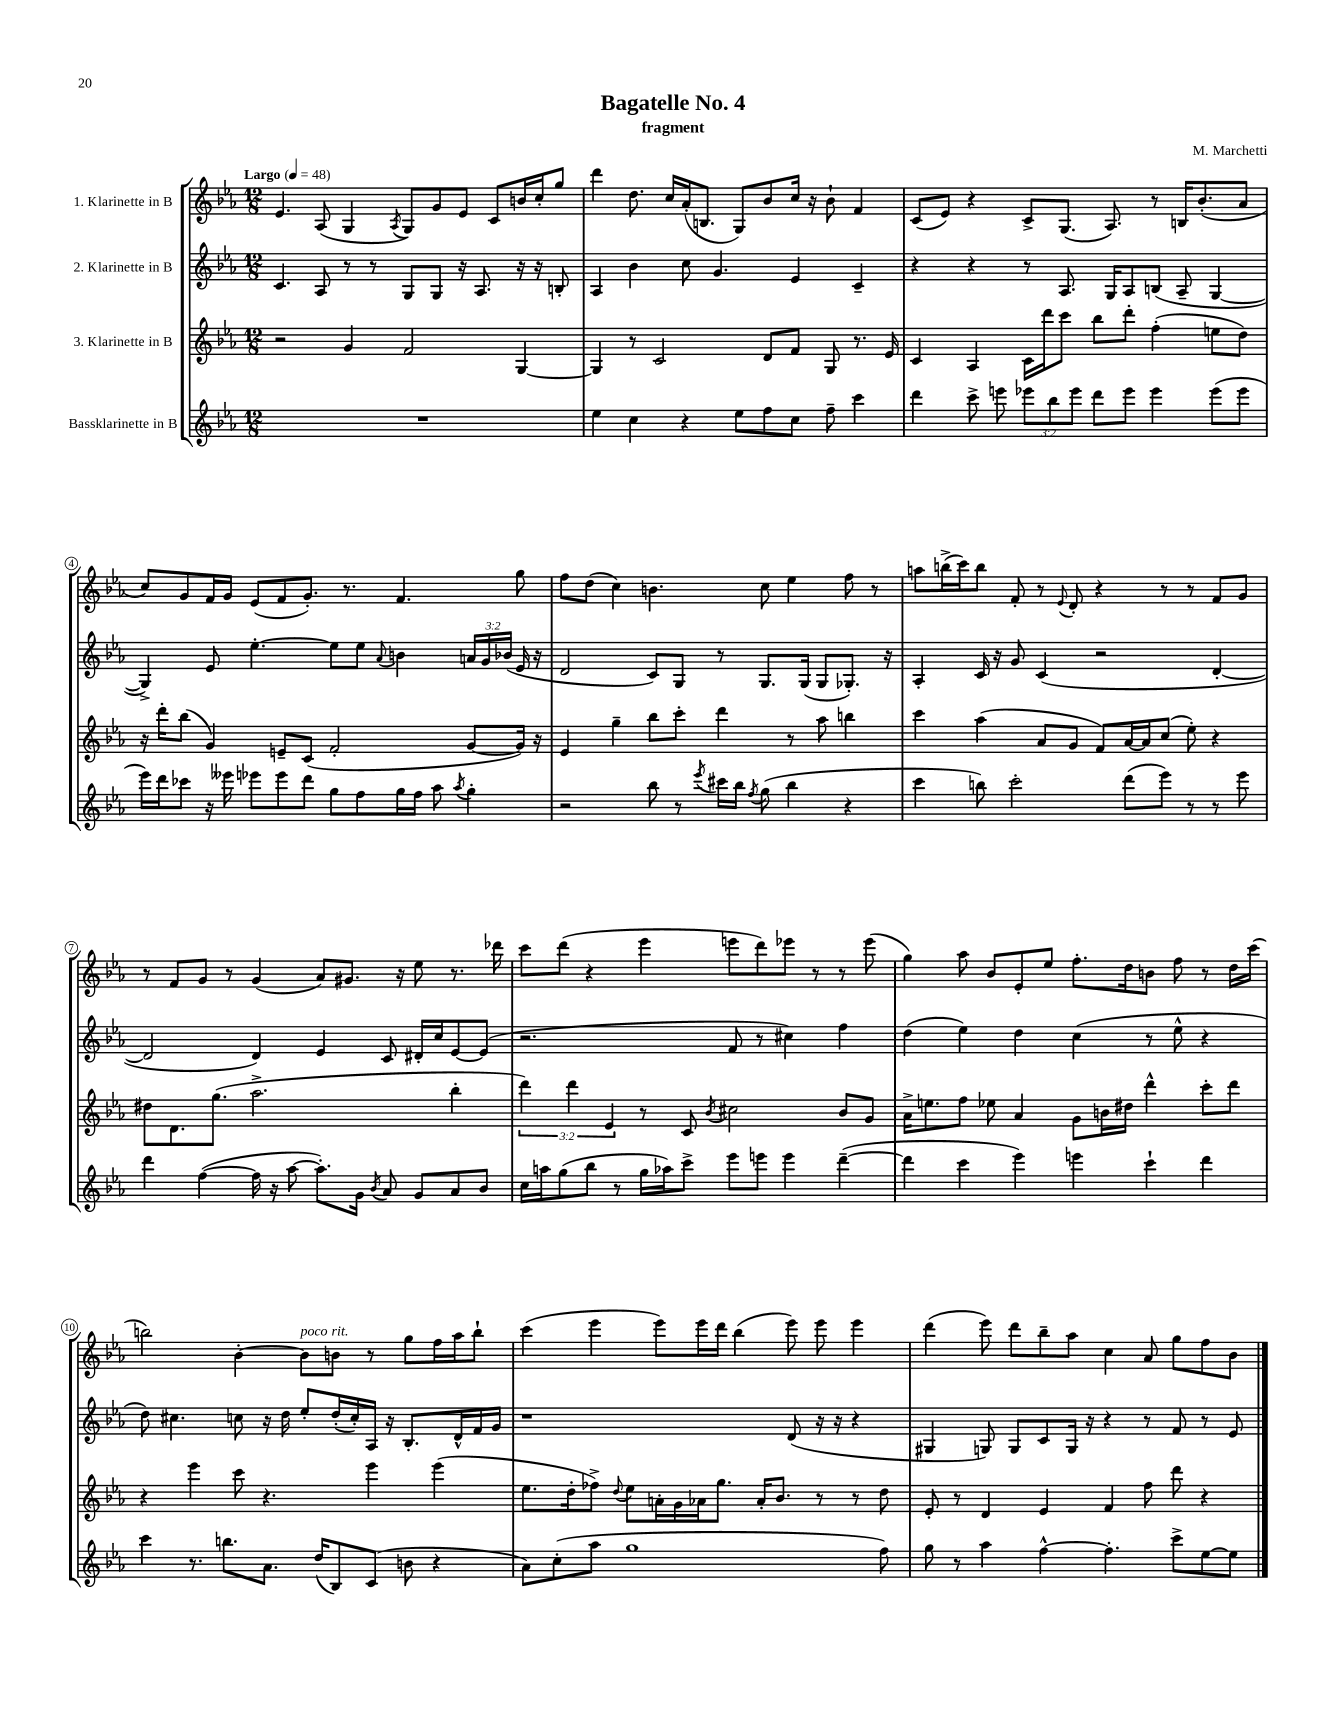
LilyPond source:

\header { title = "Bagatelle No. 4" composer = "M. Marchetti" subtitle = "fragment" }
<<
\new StaffGroup <<
\new Staff = "s0" \with { instrumentName = "1. Klarinette in B" } {
    \clef treble \key ees \major \numericTimeSignature \time 12/8 \tempo "Largo" 4 = 48
    \autoBeamOff ees'4. aes8( g4 \acciaccatura { aes8 } g8[) g'8 ees'8] c'8[ b'16 c''16-. g''8] |
    d'''4 d''8. c''16[ aes'16-.( b8.] g8[) bes'8 c''16] r16 bes'8-! f'4 |
    c'8[( ees'8]) r4 c'8[-> g8.]( aes8.) r8 b16[ bes'8.-.( aes'8] |
    c''8[) g'8 f'16 g'16] ees'8[( f'8 g'8.]-.) r8. f'4. g''8 |
    f''8[ d''8]( c''4) b'4. c''8 ees''4 f''8 r8 |
    a''8[ b''16->( c'''16) b''8] f'8-. r8 \appoggiatura { ees'8 } d'8-. r4 r8 r8 f'8[ g'8] |
    r8 f'8[ g'8] r8 g'4( aes'8[) gis'8.] r16 ees''8 r8. des'''16 |
    c'''8[ d'''8]( r4 ees'''4 e'''8[ d'''8) ees'''8] r8 r8 ees'''8( |
    g''4) aes''8 bes'8[ ees'8-. ees''8] f''8.[-. d''16 b'8] f''8 r8 d''16[ c'''16]( |
    b''2) bes'4~-. bes'8[^\markup { \italic "poco rit." } b'8] r8 g''8[ f''16 aes''16 b''8]-! |
    c'''4( ees'''4 ees'''8[) ees'''16 d'''16] bes''4( ees'''8) ees'''8 ees'''4 |
    d'''4( ees'''8) d'''8[ bes''8-- aes''8] c''4 aes'8 g''8[ f''8 bes'8] \bar "|." |
}
\new Staff = "s1" \with { instrumentName = "2. Klarinette in B" } {
    \clef treble \key ees \major \numericTimeSignature \time 12/8 \override Staff.TupletNumber.text = #tuplet-number::calc-fraction-text
    \autoBeamOff c'4. aes8 r8 r8 g8[ g8] r16 aes8. r16 r16 b8-. |
    aes4 bes'4 c''8 g'4. ees'4 c'4-- |
    r4 r4 r8 aes8. g16[ aes8 b8]( aes8-- g4~ |
    g4->) ees'8 ees''4.~-. ees''8[ ees''8] \appoggiatura { aes'8 } b'4 \tuplet 3/2 { a'16[ g'16 bes'16]( } ees'16 r16 |
    d'2 c'8[) g8] r8 g8.[ g16]( g8[ ges8.]-.) r16 |
    aes4-. c'16 r16 g'8 c'4( r2 d'4~-. |
    d'2 d'4) ees'4 c'8 dis'16[-. c''16 ees'8~ ees'8]( |
    r2. f'8 r8 cis''4) f''4 |
    d''4( ees''4) d''4 c''4( r8 ees''8-^ r4 |
    d''8) cis''4. c''8 r16 d''16 ees''8[-. d''16-.( c''16-.) aes16] r16 bes8.[-. d'16-^ f'16 g'16] |
    r1 d'8( r16 r16 r4 |
    gis4 g8) g8[ c'8 g16] r16 r4 r8 f'8 r8 ees'8 \bar "|." |
}
\new Staff = "s2" \with { instrumentName = "3. Klarinette in B" } {
    \clef treble \key ees \major \numericTimeSignature \time 12/8 \override Staff.TupletNumber.text = #tuplet-number::calc-fraction-text
    \autoBeamOff r2 g'4 f'2 g4~ |
    g4 r8 c'2 d'8[ f'8] g8 r8. ees'16 |
    c'4 aes4 c'16[ d'''16 c'''8] bes''8[ d'''8]-. f''4-.( e''8[ d''8]) |
    r16 d'''16[-. bes''8]( g'4) e'8[-- c'8]( f'2-. g'8[~ g'16]) r16 |
    ees'4 g''4-- bes''8[ c'''8]-. d'''4 r8 aes''8 b''4 |
    c'''4 aes''4( aes'8[ g'8] f'8[) aes'16~ aes'16 c''8]( ees''8-.) r4 |
    dis''8[ d'8. g''8.]( aes''2.-> bes''4-. |
    \tuplet 3/2 { d'''4) d'''4 ees'4 } r8 c'8 \acciaccatura { bes'8 } cis''2 bes'8[ g'8] |
    aes'16[-> e''8. f''8] ees''8 aes'4 g'8[ b'16 dis''16] d'''4-^ c'''8[-. d'''8] |
    r4 ees'''4 c'''8 r4. ees'''4 ees'''4( |
    ees''8.[ d''16-. fes''8]->) \appoggiatura { d''8 } ees''8[ a'16-. g'16 aes'16 g''8.] aes'16[-. bes'8.] r8 r8 d''8 |
    ees'8-. r8 d'4 ees'4 f'4 f''8 d'''8 r4 \bar "|." |
}
\new Staff = "s3" \with { instrumentName = "Bassklarinette in B" } {
    \clef treble \key ees \major \numericTimeSignature \time 12/8 \override Staff.TupletNumber.text = #tuplet-number::calc-fraction-text
    \autoBeamOff R1. |
    ees''4 c''4 r4 ees''8[ f''8 c''8] f''8-- c'''4 |
    d'''4 c'''8-> e'''8 \tuplet 3/2 { ees'''8[ bes''8 ees'''8] } d'''8[ ees'''8] ees'''4 ees'''8[( ees'''8] |
    ees'''16[) d'''16 ces'''8] r16 eeses'''16 ees'''8[ ees'''8 d'''8] g''8[ f''8 g''16 f''16] aes''8 \acciaccatura { aes''8 } g''4-. |
    r2 bes''8 r8 \acciaccatura { ees'''8 } cis'''16[ bes''16] \acciaccatura { f''8 } g''8( bes''4 r4 |
    c'''4 b''8) c'''2-. d'''8[( ees'''8]) r8 r8 ees'''8 |
    d'''4 f''4~( f''16 r16 aes''8~ aes''8.[-.) g'16] \acciaccatura { bes'8 } aes'8 g'8[ aes'8 bes'8] |
    c''16[ a''16 g''8( bes''8] r8 g''16[ aes''16) c'''8]-> ees'''8[ e'''8] e'''4 d'''4~--( |
    d'''4 c'''4 ees'''4) e'''4 c'''4-! d'''4 |
    c'''4 r8. b''8.[ aes'8.] d''16[( bes8) c'8]( b'8 r4 |
    aes'8[) c''8-.( aes''8] g''1 f''8) |
    g''8 r8 aes''4 f''4~-^ f''4.-. c'''8[-> ees''8~ ees''8] \bar "|." |
}
>>
>>
\layout { \context { \Score \override BarNumber.stencil = #(make-stencil-circler 0.1 0.3 ly:text-interface::print) } }
